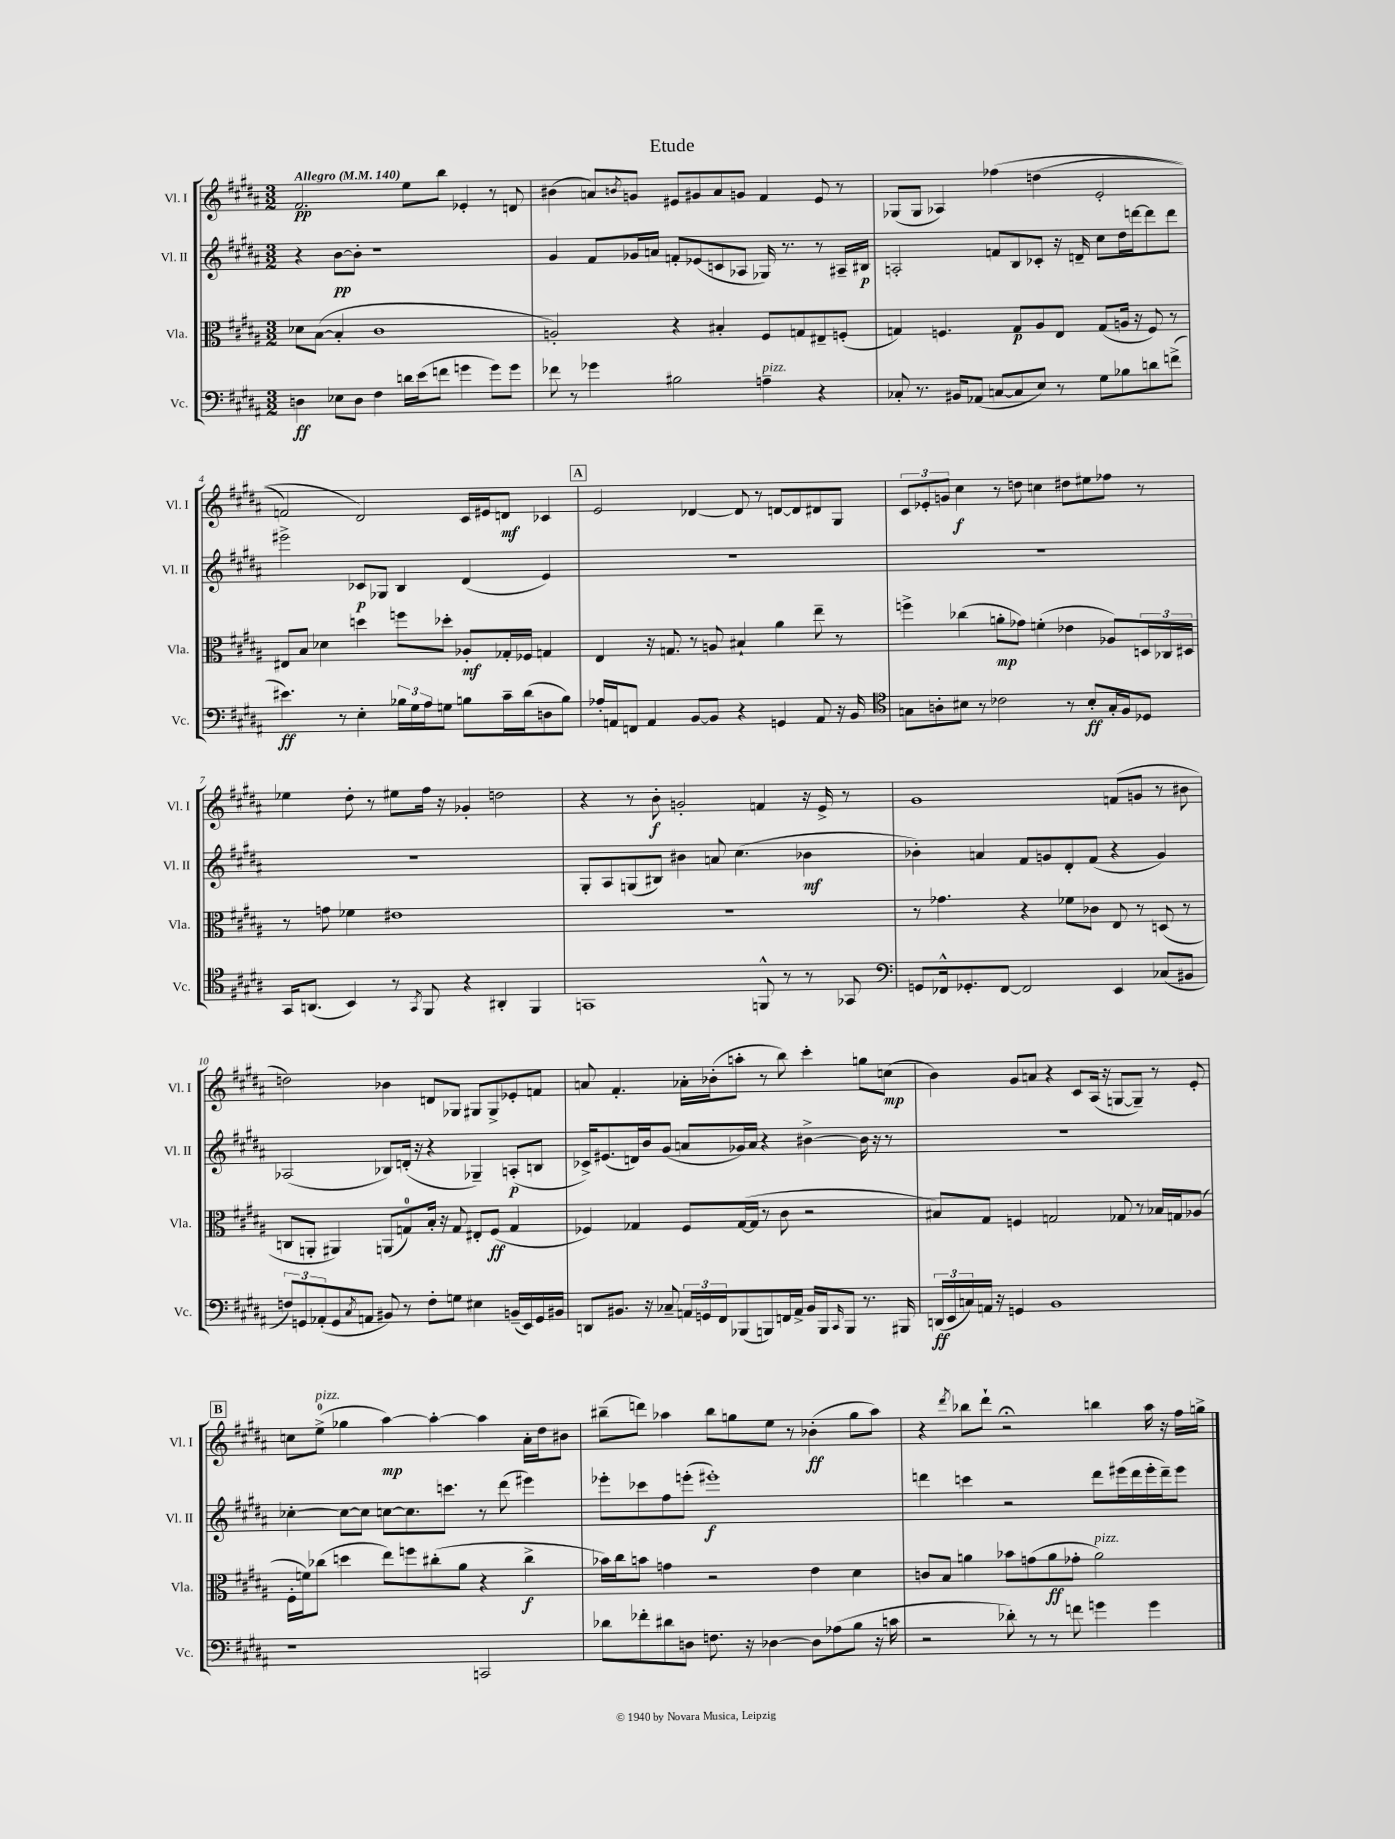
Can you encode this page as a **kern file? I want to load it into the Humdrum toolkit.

**kern	**dynam	**kern	**dynam	**kern	**dynam	**kern	**dynam
*part4	*part4	*part3	*part3	*part2	*part2	*part1	*part1
*staff4	*staff4	*staff3	*staff3	*staff2	*staff2	*staff1	*staff1
*I"Vc.	*	*I"Vla.	*	*I"Vl. II	*	*I"Vl. I	*
*I'Vc.	*	*I'Vla.	*	*I'Vl. II	*	*I'Vl. I	*
*clefF4	*	*clefC3	*	*clefG2	*	*clefG2	*
*k[f#c#g#d#a#]	*	*k[f#c#g#d#a#]	*	*k[f#c#g#d#a#]	*	*k[f#c#g#d#a#]	*
*M3/2	*	*M3/2	*	*M3/2	*	*M3/2	*
*MM140	*	*MM140	*	*MM140	*	*MM140	*
=1	=1	=1	=1	=1	=1	=1	=1
!	!	!	!	!	!	!LO:TX:a:B:t=Allegro	!
4Dn\	ff	8d-X\L	.	4r	.	2.f#/	pp
.	.	([8B\J	.	.	.	.	.
8E-X\L	.	4B'/]	.	[8b\L	pp	.	.
8D\J	.	.	.	8b'\J]	.	.	.
4F#\	.	1c#	.	1r	.	.	.
16dn\LL	.	.	.	.	.	8ee\L	.
(16e\J	.	.	.	.	.	.	.
8fn\J	.	.	.	.	.	8bb\J	.
4gn\	.	.	.	.	.	4e-X'/	.
8g\L)	.	.	.	.	.	8r	.
8g\J	.	.	.	.	.	8dn/	.
=2	=2	=2	=2	=2	=2	=2	=2
8f-X\	.	2An'/)	.	4g#/	.	(4b#X\	.
8r	.	.	.	.	.	.	.
4g-X\	.	.	.	8f#/L	.	8an/L)	.
.	.	.	.	.	.	8qbn/	.
.	.	.	.	16g-X/L	.	8gn/J	.
.	.	.	.	16an/JJ	.	.	.
2B#X\	.	4r	.	8fn'/L	.	8e#X/L	.
.	.	.	.	(8e-X/	.	8g#X/	.
.	.	4B#X'/	.	8cn/	.	8a/	.
.	.	.	.	8A-X/J	.	8gn/J	.
!LO:TX:a:i:t=pizz.	!	!	!	!	!	!	!
4An~\	.	8F#/L	.	16G-X/)	.	4f#/	.
.	.	.	.	8.r	.	.	.
.	.	8Gn/	.	.	.	.	.
4r	.	8E#X~/	.	8r	.	8e#/	.
.	.	(8Fn'/J	.	16A#X~/LL	.	8r	.
.	.	.	.	16B#X/JJ	p	.	.
=3	=3	=3	=3	=3	=3	=3	=3
8C-X'/	.	4Gn/)	.	2An'/	.	(8G-X/L	.
8.r	.	.	.	.	.	8G-/J	.
.	.	4.Fn/	.	.	.	4A-X/)	.
16BB#X/KL	.	.	.	.	.	.	.
(8AA-X/J	.	.	.	.	.	.	.
[8Cn/L	.	.	.	8fn/L	.	(4ff-X\	.
8C/]	.	8G/L	p	8B/	.	.	.
8E/J)	.	8A#/	.	8c-X'/J	.	(4ddn\	.
8r	.	8E/J	.	16r	.	.	.
.	.	.	.	16dn~/	.	.	.
8G#\L	.	(8G/L	.	8cc#\L	.	2e'/	.
8B-X\	.	16An/Jk	.	16dd#\L	.	.	.
.	.	16r	.	[16dddn\J	.	.	.
8dn\	.	8F/)	.	8ddd\]	.	.	.
(8fn^\J	.	8r	.	8ddd\J	.	.	.
!!LO:LB:g=z
=4	=4	=4	=4	=4	=4	=4	=4
4.e#X\)	ff	8E#X/L	.	2eee#X^\	.	2fn/)	.
.	.	8B/J	.	.	.	.	.
.	.	4d-X\	.	.	.	.	.
8r	.	.	.	.	.	.	.
4E'\	.	4ddn\	.	8c-X/L	p	2d#/)	.
.	.	.	.	8G-X/J	.	.	.
24B-X\LL	.	8ffn\L	.	4B/	.	.	.
24G#\	.	.	.	.	.	.	.
24A#\J	.	.	.	.	.	.	.
8Gn\J	.	8dd-X'\J	.	.	.	.	.
8Bn\L	.	8A-X'/L	mf	(4d#/	.	16c#/LL	.
.	.	.	.	.	.	16e#X/J	.
16c#~\L	.	16G-X'/L	.	.	.	8dn/J	mf
(16d#\J	.	16F-X/JJ	.	.	.	.	.
8Dn\	.	4Gn/	.	4e/)	.	4c-X/	.
8B\J)	.	.	.	.	.	.	.
!!LO:REH:place=s1:t=A
=5	=5	=5	=5	=5	=5	=5	=5
16A-X'/LL	.	4E/	.	1.r	.	2e/	.
16AAn/J	.	.	.	.	.	.	.
8FFn/J	.	.	.	.	.	.	.
4AA/	.	16r	.	.	.	.	.
.	.	8.Gn/	.	.	.	.	.
[8BB/L	.	8r	.	.	.	[4d-X/	.
8BB/J]	.	8An/	.	.	.	.	.
4r	.	4B#X`/	.	.	.	8d-/]	.
.	.	.	.	.	.	8r	.
4GGn/	.	4a#\	.	.	.	[8dn/L	.
.	.	.	.	.	.	8d/]	.
8AA/	.	8ee~\	.	.	.	8d#X/	.
16r	.	8r	.	.	.	8G#/J	.
16BB/	.	.	.	.	.	.	.
=6	=6	=6	=6	=6	=6	=6	=6
*clefC4	*	*	*	*	*	*	*
8Gn\L	.	4ffn^\	.	1.r	.	12c#/L	.
.	.	.	.	.	.	12e-X'/	.
8An'\	.	.	.	.	.	.	.
.	.	.	.	.	.	12gn/J	.
8B#X\J	.	(4cc-X\	.	.	.	4cc#\	f
8r	.	.	.	.	.	.	.
2c-X\	.	8an'\L	mp	.	.	8r	.
.	.	8g-X\J)	.	.	.	8ddn\	.
.	.	(4fn'\	.	.	.	4ccn\	.
8r	.	4e-X\	.	.	.	8dd#X\L	.
8B#'/L	ff	.	.	.	.	8ee#X\	.
16G'/L	.	8A-X/L)	.	.	.	8ff-X\J	.
16F#/J	.	.	.	.	.	.	.
8D-X/J	.	24Dn/L	.	.	.	8r	.
.	.	24C-X/	.	.	.	.	.
.	.	24D#X/JJ	.	.	.	.	.
!!LO:LB:g=z
=7	=7	=7	=7	=7	=7	=7	=7
16GG#/KL	.	8r	.	1.r	.	4ee-X\	.
(8.AAn/J	.	.	.	.	.	.	.
.	.	8gn\	.	.	.	.	.
4BB/)	.	4f-X\	.	.	.	8dd#'\	.
.	.	.	.	.	.	8r	.
8r	.	1e#X	.	.	.	8ee#X\L	.
8qGG#/	.	.	.	.	.	.	.
8FF#/	.	.	.	.	.	16ff#\Jk	.
.	.	.	.	.	.	16r	.
4r	.	.	.	.	.	4g-X'/	.
4AA#X'/	.	.	.	.	.	2ddn\	.
4FF#/	.	.	.	.	.	.	.
=8	=8	=8	=8	=8	=8	=8	=8
1GGn	.	1.r	.	8G#'/L	.	4r	.
.	.	.	.	8A#/	.	.	.
.	.	.	.	(8Gn/	.	8r	.
.	.	.	.	8B#X/J)	.	8b'\	f
.	.	.	.	4b#X\	.	2gn'/	.
.	.	.	.	8an/	.	.	.
.	.	.	.	(4.cc#\	.	.	.
8FFn^^/	.	.	.	.	.	4fn/	.
8r	.	.	.	.	.	.	.
8r	.	.	.	4b-X\	mf	16r	.
.	.	.	.	.	.	16e^/	.
8GG-X/	.	.	.	.	.	8r	.
=9	=9	=9	=9	=9	=9	=9	=9
*clefF4	*	*	*	*	*	*	*
8GGn/L	.	8r	.	4b-X'\)	.	1g#	.
16FF-X^^/k	.	4.g-X\	.	.	.	.	.
8.GG-X'/	.	.	.	.	.	.	.
.	.	.	.	4an/	.	.	.
[8FF-/J	.	.	.	.	.	.	.
2FF-/]	.	4r	.	8f#/L	.	.	.
.	.	.	.	8gn/	.	.	.
.	.	8f-X\L	.	8d#'/	.	.	.
.	.	8c-X\J	.	(8f#/J	.	.	.
4EE/	.	8E/	.	4r	.	(8fn/L	.
.	.	8r	.	.	.	8gn/J	.
(8C-X/L	.	(8Dn/	.	4g/)	.	8r	.
8BB#X/J	.	8r	.	.	.	8b#X\	.
!!LO:LB:g=z
=10	=10	=10	=10	=10	=10	=10	=10
12Fn/L)	.	8Cn/L	.	(2A-X/	.	2ddn\)	.
12GGn/	.	.	.	.	.	.	.
.	.	8AAn'/J	.	.	.	.	.
(12AA-X'/	.	.	.	.	.	.	.
8GG/	.	4AA#X/)	.	.	.	.	.
8qC#/	.	.	.	.	.	.	.
8AAn/J	.	.	.	.	.	.	.
8BB#X/)	.	(8AAn/L	.	8B-X/L)	.	4b-X\	.
8r	.	8Gn/)	.	(16dn'/Jk	.	.	.
.	.	.	.	16r	.	.	.
8F'\L	.	16B'/Jk	.	4r	.	8dn/L	.
.	.	16r	.	.	.	.	.
8Gn\J	.	8G/	.	.	.	8G-X/J	.
4E#X\	.	8E#X'/L	.	4G-X~/)	.	8G#X/L	.
.	.	(8F#/J	ff	.	.	8G#^/	.
(16BBn~/LL	.	4G/	.	(8An'/L	p	8e-X'/	.
16EE/)	.	.	.	.	.	.	.
16GG/	.	.	.	8Bn/J	.	8fn/J	.
16BB#X/JJ	.	.	.	.	.	.	.
=11	=11	=11	=11	=11	=11	=11	=11
8DDn/L	.	4F-X/)	.	16c-X^/KL)	.	8an/	.
.	.	.	.	(8.e#X/	.	.	.
8.BB#X/J	.	.	.	.	.	4.f#'/	.
.	.	4G-X/	.	16dn/L)	.	.	.
16r	.	.	.	16b/J	.	.	.
8C-X~/	.	.	.	(8g#/J	.	.	.
24AAn/LL	.	8F-/L	.	8an/L	.	16a-X'\LL	.
24GGn/	.	.	.	.	.	.	.
.	.	.	.	.	.	(16b-X'\J	.
24FF#/J	.	.	.	.	.	.	.
(8BBB-X/	.	([16G-/L	.	16g-X/L)	.	8aan'\J	.
.	.	16G-/JJ]	.	16a/JJ	.	.	.
8BBBn/)	.	8r	.	4r	.	8r	.
16FFn/L	.	8c#\	.	.	.	8bb\)	.
16AA^/JJ	.	.	.	.	.	.	.
16BB#/LL	.	2r	.	[4b#X^\	.	4ccc#'\	.
16BBB/J	.	.	.	.	.	.	.
16qqCC#/	.	.	.	.	.	.	.
8BBB/J	.	.	.	.	.	.	.
8.r	.	.	.	16b#\]	.	8ggn\L	.
.	.	.	.	16r	.	.	.
.	.	.	.	8r	.	(8ccn\J	mp
16BBB#X/	.	.	.	.	.	.	.
=12	=12	=12	=12	=12	=12	=12	=12
(24DDn/LL	ff	8B#X/L)	.	1.r	.	4b\)	.
24EE/	.	.	.	.	.	.	.
24Cn/)	.	.	.	.	.	.	.
16AAn/JJ	.	8G#/J	.	.	.	.	.
16r	.	.	.	.	.	.	.
4GGn/	.	4Fn/	.	.	.	8g#/L	.
.	.	.	.	.	.	8an/J	.
1BB	.	2Gn/	.	.	.	4r	.
.	.	.	.	.	.	8c#/L	.
.	.	.	.	.	.	(16A#/Jk	.
.	.	.	.	.	.	16r	.
.	.	8G-X/	.	.	.	[8Gn/L	.
.	.	8r	.	.	.	8G~/J])	.
.	.	16B-X/LL	.	.	.	8r	.
.	.	16Gn/J	.	.	.	.	.
.	.	(8A-X/J	.	.	.	8e'/	.
!!LO:LB:g=z
!!LO:REH:place=s1:t=B
=13	=13	=13	=13	=13	=13	=13	=13
1r	.	16F#'\LL	.	[4cc-X'\	.	8ccn\L	.
.	.	16fn\J)	.	.	.	.	.
!	!	!	!	!	!	!LO:TX:a:i:t=pizz.	!
.	.	(8cc-X\J	.	.	.	(8ee^\J	.
.	.	4ddn\	.	8cc-\L_	.	4gg-X\	.
.	.	.	.	8cc-\J]	.	.	.
.	.	8ee\L)	.	[8ccn\L	.	[4aa#\)	mp
.	.	8ffn\	.	8.cc\]	.	.	.
.	.	(8cc#X'\	.	.	.	4aa#'\_	.
.	.	.	.	8.cccn\J	.	.	.
.	.	8a#\J	.	.	.	.	.
2CCn/	.	4r	.	8r	.	4aa#\]	.
.	.	.	.	(8ddd#\	.	.	.
.	.	4cc#^\	f	4eee#X\)	.	16a#'\LL	.
.	.	.	.	.	.	16dd#\J	.
.	.	.	.	.	.	8b#X\J	.
=14	=14	=14	=14	=14	=14	=14	=14
8d-X\L	.	16b-X\LL)	.	8eee-X'\L	.	(8bb#X~\L	.
.	.	16cc#\J	.	.	.	.	.
8f-X'\	.	8bn\J	.	8ccc-X\	.	8dddn\J)	.
8d#X\	.	4gn\	.	8ff#\	.	4aa-X\	.
8Dn\J	.	.	.	(8eeen'\J	.	.	.
8.Fn\	.	2r	.	1eee#X')	f	8bb#\L	.
.	.	.	.	.	.	8ggn\	.
16r	.	.	.	.	.	.	.
[4D-X\	.	.	.	.	.	8ee\J	.
.	.	.	.	.	.	8r	.
8D-\L]	.	4e\	.	.	.	(4b-X'\	ff
(8A-X\	.	.	.	.	.	.	.
8B\J	.	4d#\	.	.	.	8gg\L	.
16r	.	.	.	.	.	8aa-\J)	.
16cn\	.	.	.	.	.	.	.
=15	=15	=15	=15	=15	=15	=15	=15
2r	.	8cn/L	.	4dddn\	.	4r	.
.	.	8B/J	.	.	.	.	.
.	.	.	.	.	.	8qddd#/	.
.	.	4an\	.	4cccn\	.	8bb-X\L	.
.	.	.	.	.	.	8ddd#`\J	.
8d-X'\)	.	8b-X\L	.	2r	.	2r;<	.
8r	.	(8gn\	.	.	.	.	.
8r	.	8a\	ff	.	.	.	.
8fn\	.	8g-X'\J	.	.	.	.	.
!	!	!LO:TX:a:i:t=pizz.	!	!	!	!	!
4gn\	.	2a\)	.	8ddd\L	.	4bbn\	.
.	.	.	.	(16eee#X\L	.	.	.
.	.	.	.	16ddd\	.	.	.
4g\	.	.	.	16eee#'\	.	16aa#\	.
.	.	.	.	16ddd~\J)	.	16r	.
.	.	.	.	8eee#\J	.	16ff#\LL	.
.	.	.	.	.	.	16ggn^\JJ	.
==	==	==	==	==	==	==	==
*-	*-	*-	*-	*-	*-	*-	*-
